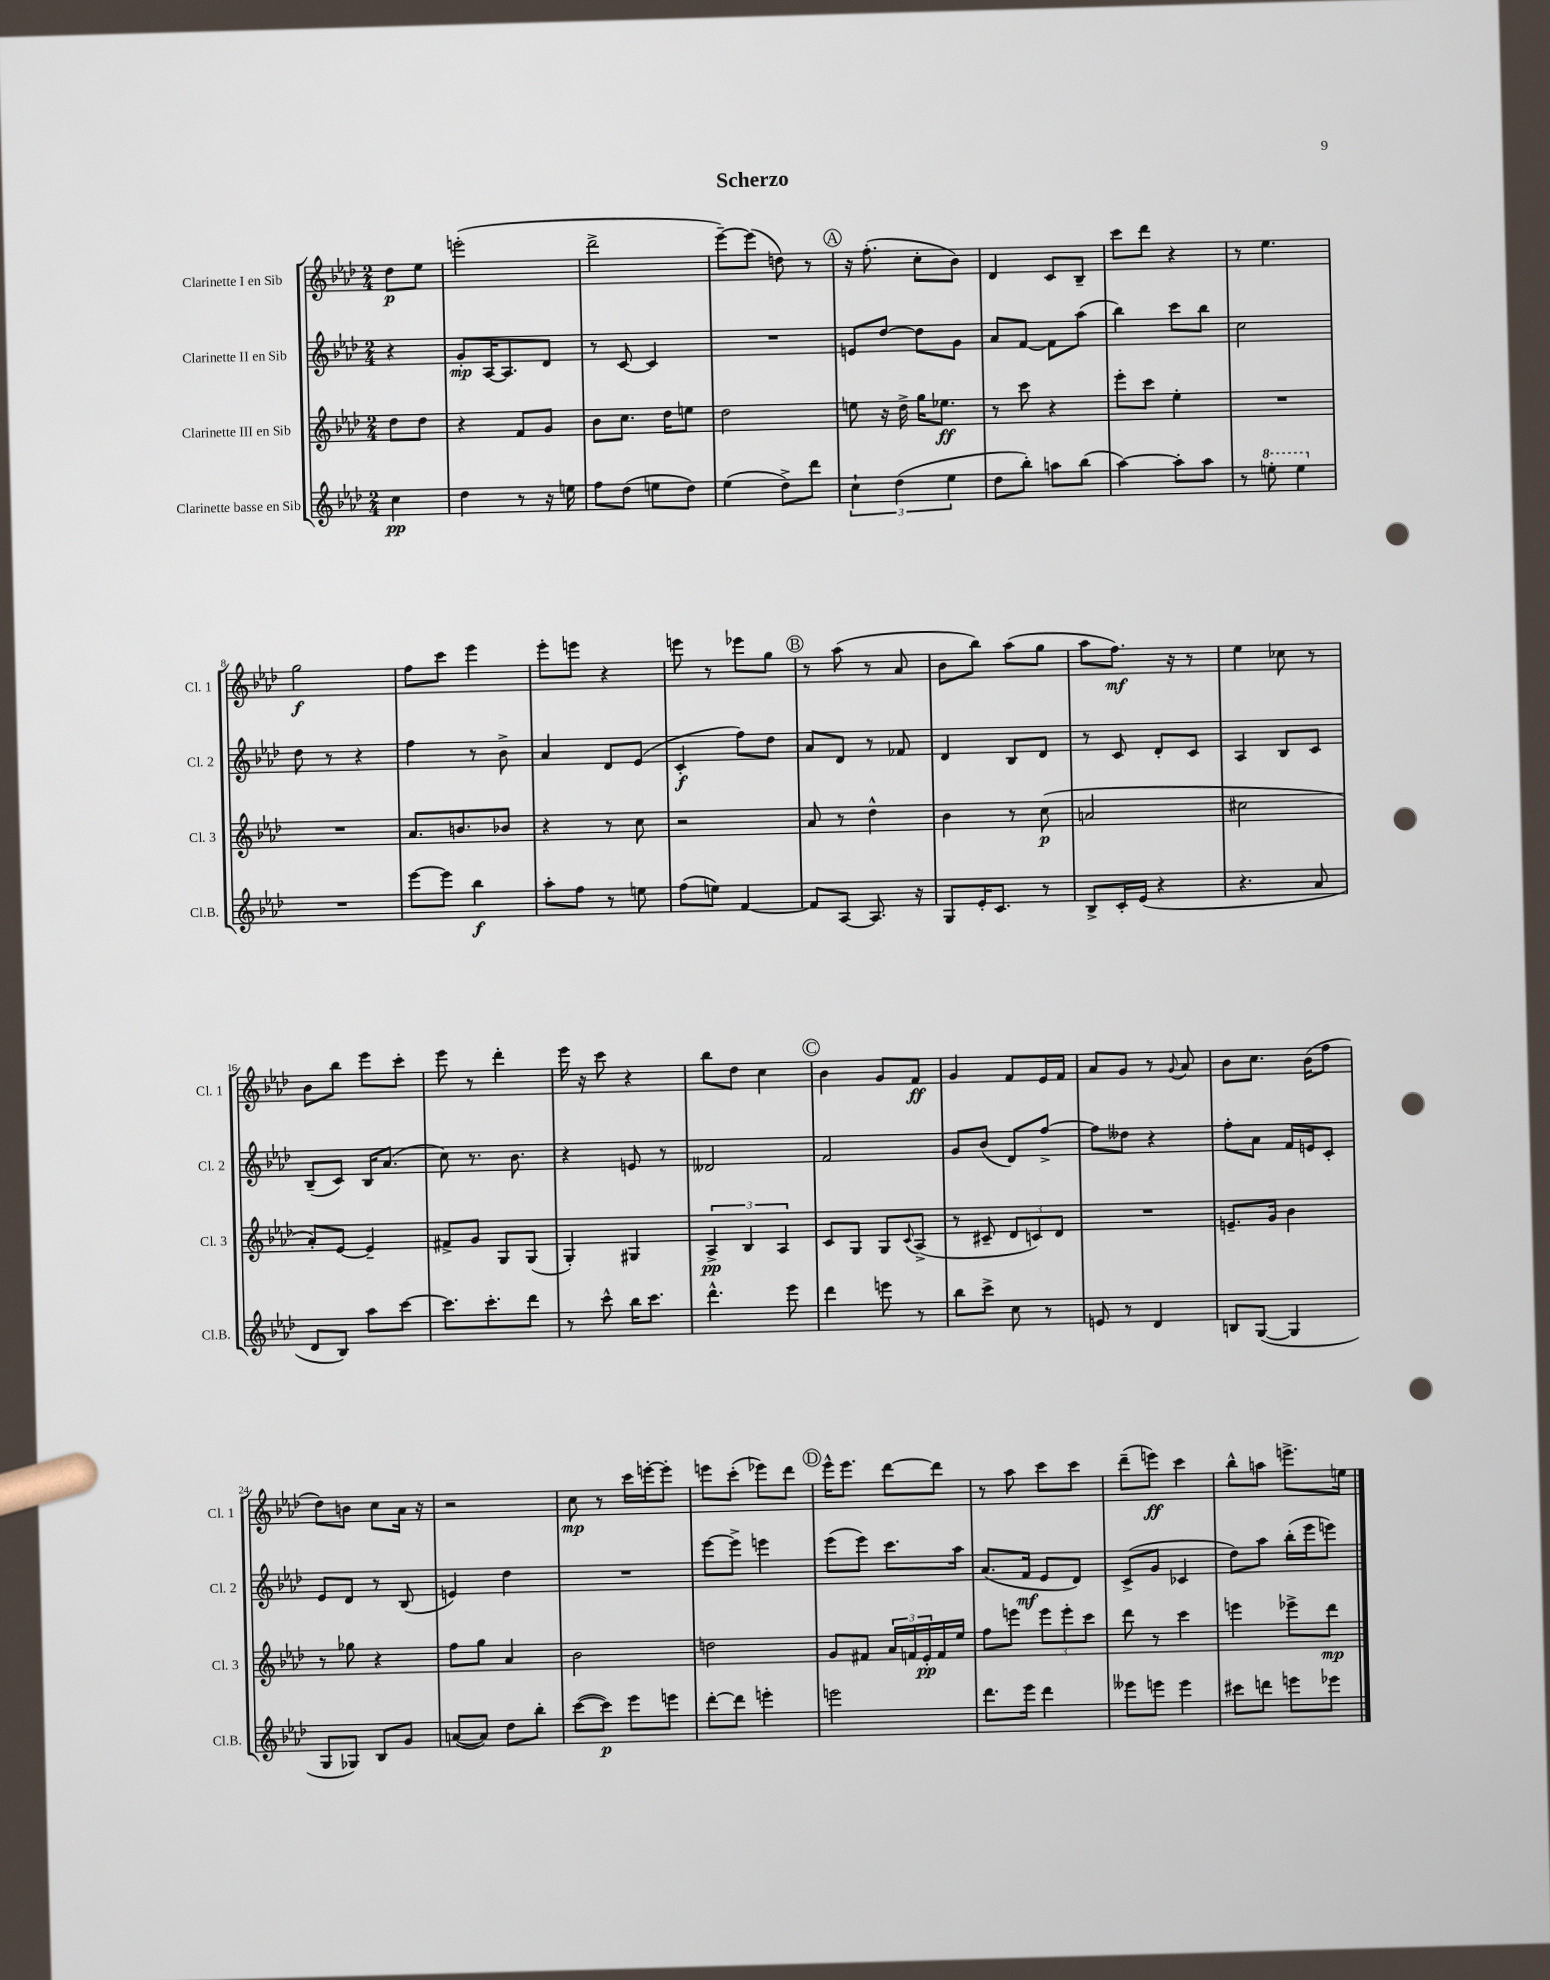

**kern	**kern	**kern	**kern
*staff4	*staff3	*staff2	*staff1
*clefG2	*clefG2	*clefG2	*clefG2
*k[b-e-a-d-]	*k[b-e-a-d-]	*k[b-e-a-d-]	*k[b-e-a-d-]
*M2/4	*M2/4	*M2/4	*M2/4
4cc\	8dd-\L	4r	8dd-\L
.	8dd-\J	.	8ee-\J
=	=	=	=
4dd-\	4r	8g'/L	(2eee'\
.	.	[16A-/K	.
.	.	8.A-/]	.
8r	8f/L	.	.
16r	8g/J	8d-/J	.
16ee\	.	.	.
=	=	=	=
8ff\L	8b-\L	8r	2ddd-^\
(8dd-\J	8.cc\J	[8c/	.
8ee\L	.	4c/]	.
.	16dd-\LK	.	.
8dd-\J)	8ee\J	.	.
=	=	=	=
(4ee-\	2dd-\	2r	[8eee-~\L)
.	.	.	(8eee-\]J
8dd-^\L)	.	.	8dd\)
8ddd-\J	.	.	8r
=	=	=	=
6cc`\	8ee\	8e/L	16r
.	.	.	(8.ff'\
.	16r	[8dd-/J	.
(6dd-\	.	.	.
.	16dd-^\	.	.
.	16gg\LK	8dd-\]L	8cc'\L
.	8.ee-\J	.	.
6ee-\	.	.	.
.	.	8g\J	8b-\J)
=	=	=	=
8dd-\L	8r	8a-/L	4d-/
8bb-'\J)	8ccc\	[8f/J	.
8aa\L	4r	8f\]L	8c/L
(8bb-\J	.	(8aa-\J	8B-~/J
=	=	=	=
[4aa-\)	8eee-'\L	4bb-\)	8ccc\L
.	8ccc\J	.	8ddd-\J
8aa-'\]L	4ee-'\	8ccc\L	4r
8aa-\J	.	8bb-\J	.
=	=	=	=
8r	2r	2cc\	8r
8eee'\	.	.	4.ee-\
4eee\	.	.	.
=	=	=	=
2r	2r	8dd-\	2gg\
.	.	8r	.
.	.	4r	.
=	=	=	=
[8eee-\L	8.a-/L	4ff\	8ff\L
8eee-\]J	.	.	8ccc\J
.	8.b/	.	.
4bb-\	.	8r	4eee-\
.	8b-/J	8b-^\	.
=	=	=	=
8aa-'\L	4r	4a-/	8eee-'\L
8ff\J	.	.	8eee\J
8r	8r	8d-/L	4r
8ee\	8cc\	(8e-/J	.
=	=	=	=
(8ff\L	2r	4c'/	8eee\
8ee\J)	.	.	8r
[4f/	.	8ff\L)	8eee-\L
.	.	8dd-\J	8gg\J
=	=	=	=
8f/]L	8a-/	8a-/L	8r
[8A-/J	8r	8d-/J	(8aa-\
8.A-/]	4dd-^^\	8r	8r
.	.	8f-/	8a-/
16r	.	.	.
=	=	=	=
8G/L	4b-\	4d-/	8b-\L
16e-'/K	.	.	8bb-\J)
8.c/J	.	.	.
.	8r	8B-/L	(8aa-\L
8r	(8cc\	8d-/J	8gg\J
=	=	=	=
8B-^/L	2a/	8r	8aa-\L
16c'/L	.	8c/	8.ff\J)
(16e-/JJ	.	.	.
4r	.	8d-'/L	.
.	.	.	16r
.	.	8c/J	8r
=	=	=	=
4.r	2cc#\	4A-/	4ee-\
.	.	8B-/L	8cc-\
8a-/	.	8c/J	8r
=	=	=	=
8d-/L	8a-'/L)	(8B-~/L	8b-\L
8B-/J)	[8e-/J	8c/J)	8bb-\J
8aa-\L	4e-~/]	16B-/LK	8eee-\L
.	.	(8.a-/J	.
[8ccc\J	.	.	8ccc'\J
=	=	=	=
8.ccc\]L	8f#^/L	8cc\)	8eee-\
.	8g/J	8.r	8r
8.ccc'\	.	.	.
.	8G/L	.	4ddd-'\
.	.	8.b-\	.
8ddd-\J	(8G/J	.	.
=	=	=	=
8r	4G'/)	4r	16eee-\
.	.	.	16r
8ccc^^\	.	.	8ccc\
16bb-\LK	4G#/	8e/	4r
8.ccc\J	.	.	.
.	.	8r	.
=	=	=	=
4.ddd-^^\	6A-^/	2d--/	8bb-\L
.	.	.	8dd-\J
.	6B-/	.	.
.	.	.	4cc\
.	6A-/	.	.
8eee-\	.	.	.
=	=	=	=
4ddd-\	8c/L	2f/	4b-\
.	8G/J	.	.
8eee\	8G/L	.	8g/L
.	8qqc/	.	.
8r	(8A-^/J	.	8f/J
=	=	=	=
8bb-\L	8r	8g/L	4g/
8ccc^\J	8c#~/	(8b-/J	.
8cc\	12d-/L	8d-/L)	8f/L
.	12c/)	.	.
8r	.	[8ff^/J	16e-/L
.	12d-/J	.	.
.	.	.	16f/JJ
=	=	=	=
8e/	2r	8ff\]L	8a-/L
8r	.	8dd--\J	8g/J
4d-/	.	4r	8r
.	.	.	8qqg/
.	.	.	8a-/
=	=	=	=
8B/L	8.e~/L	8ff'\L	8b-\L
([8G/J	.	8a-\J	8.cc\J
.	16g/Jk	.	.
4G/]	4b-\	16f/LL	.
.	.	16e/J	(16b-\LK
.	.	8c'/J	8ff\J
=	=	=	=
8G/L	8r	8e-/L	8dd-\L)
8G-/J)	8gg-\	8d-/J	8b\J
8B-/L	4r	8r	8cc\L
8g/J	.	(8B-/	16a-\Jk
.	.	.	16r
=	=	=	=
([8a/L	8ff\L	4e/)	2r
8a/]J)	8gg\J	.	.
8dd-\L	4a-/	4dd-\	.
8bb-'\J	.	.	.
=	=	=	=
([8ccc\L	2b-\	2r	8cc\
8ccc\]J)	.	.	8r
8eee-\L	.	.	16ccc\LL
.	.	.	[16eee'\J
8eee\J	.	.	8eee'\]J
=	=	=	=
[8ddd-'\L	2dd\	[8eee-\L	8eee\L
8ddd-\]J	.	8eee-^\]J	(8ccc'\J
4eee'\	.	4eee\	8eee-\L)
.	.	.	8ddd-\J
=	=	=	=
2eee\	8g/L	(8eee-\L	16eee-^^\LK
.	.	.	8.eee-\J
.	8f#/J	8eee-\J)	.
.	24a-/LL	8.ccc\L	[8ddd-\L
.	24f/	.	.
.	24e-'/	.	.
.	16f/	.	8ddd-\]J
.	16ee-/JJ	16aa-\Jk	.
=	=	=	=
8.ddd-\L	8ff\L	(8.a-/L	8r
.	8eee\J	.	8aa-\
16eee-\Jk	.	16f/Jk	.
4ddd-\	12eee\L	8e-/L	8ccc\L
.	12eee'\	.	.
.	.	8d-/J)	8ccc\J
.	12ccc\J	.	.
=	=	=	=
8eee--\L	8ddd-\	(8c^/L	(8ddd-~\L
8eee\J	8r	8g/J	8eee\J)
4eee\	4ccc\	4c-/	4ccc\
=	=	=	=
8ccc#\L	4eee\	8dd-\L)	8bb-^^\L
8ddd\J	.	8aa-\J	8aa\J
8eee\L	8eee-^\L	(16bb-'\LL	8.eee^\L
.	.	16eee-\J	.
8eee-\J	8ddd-\J	8eee\J)	.
.	.	.	16ee\Jk
==	==	==	==
*-	*-	*-	*-
